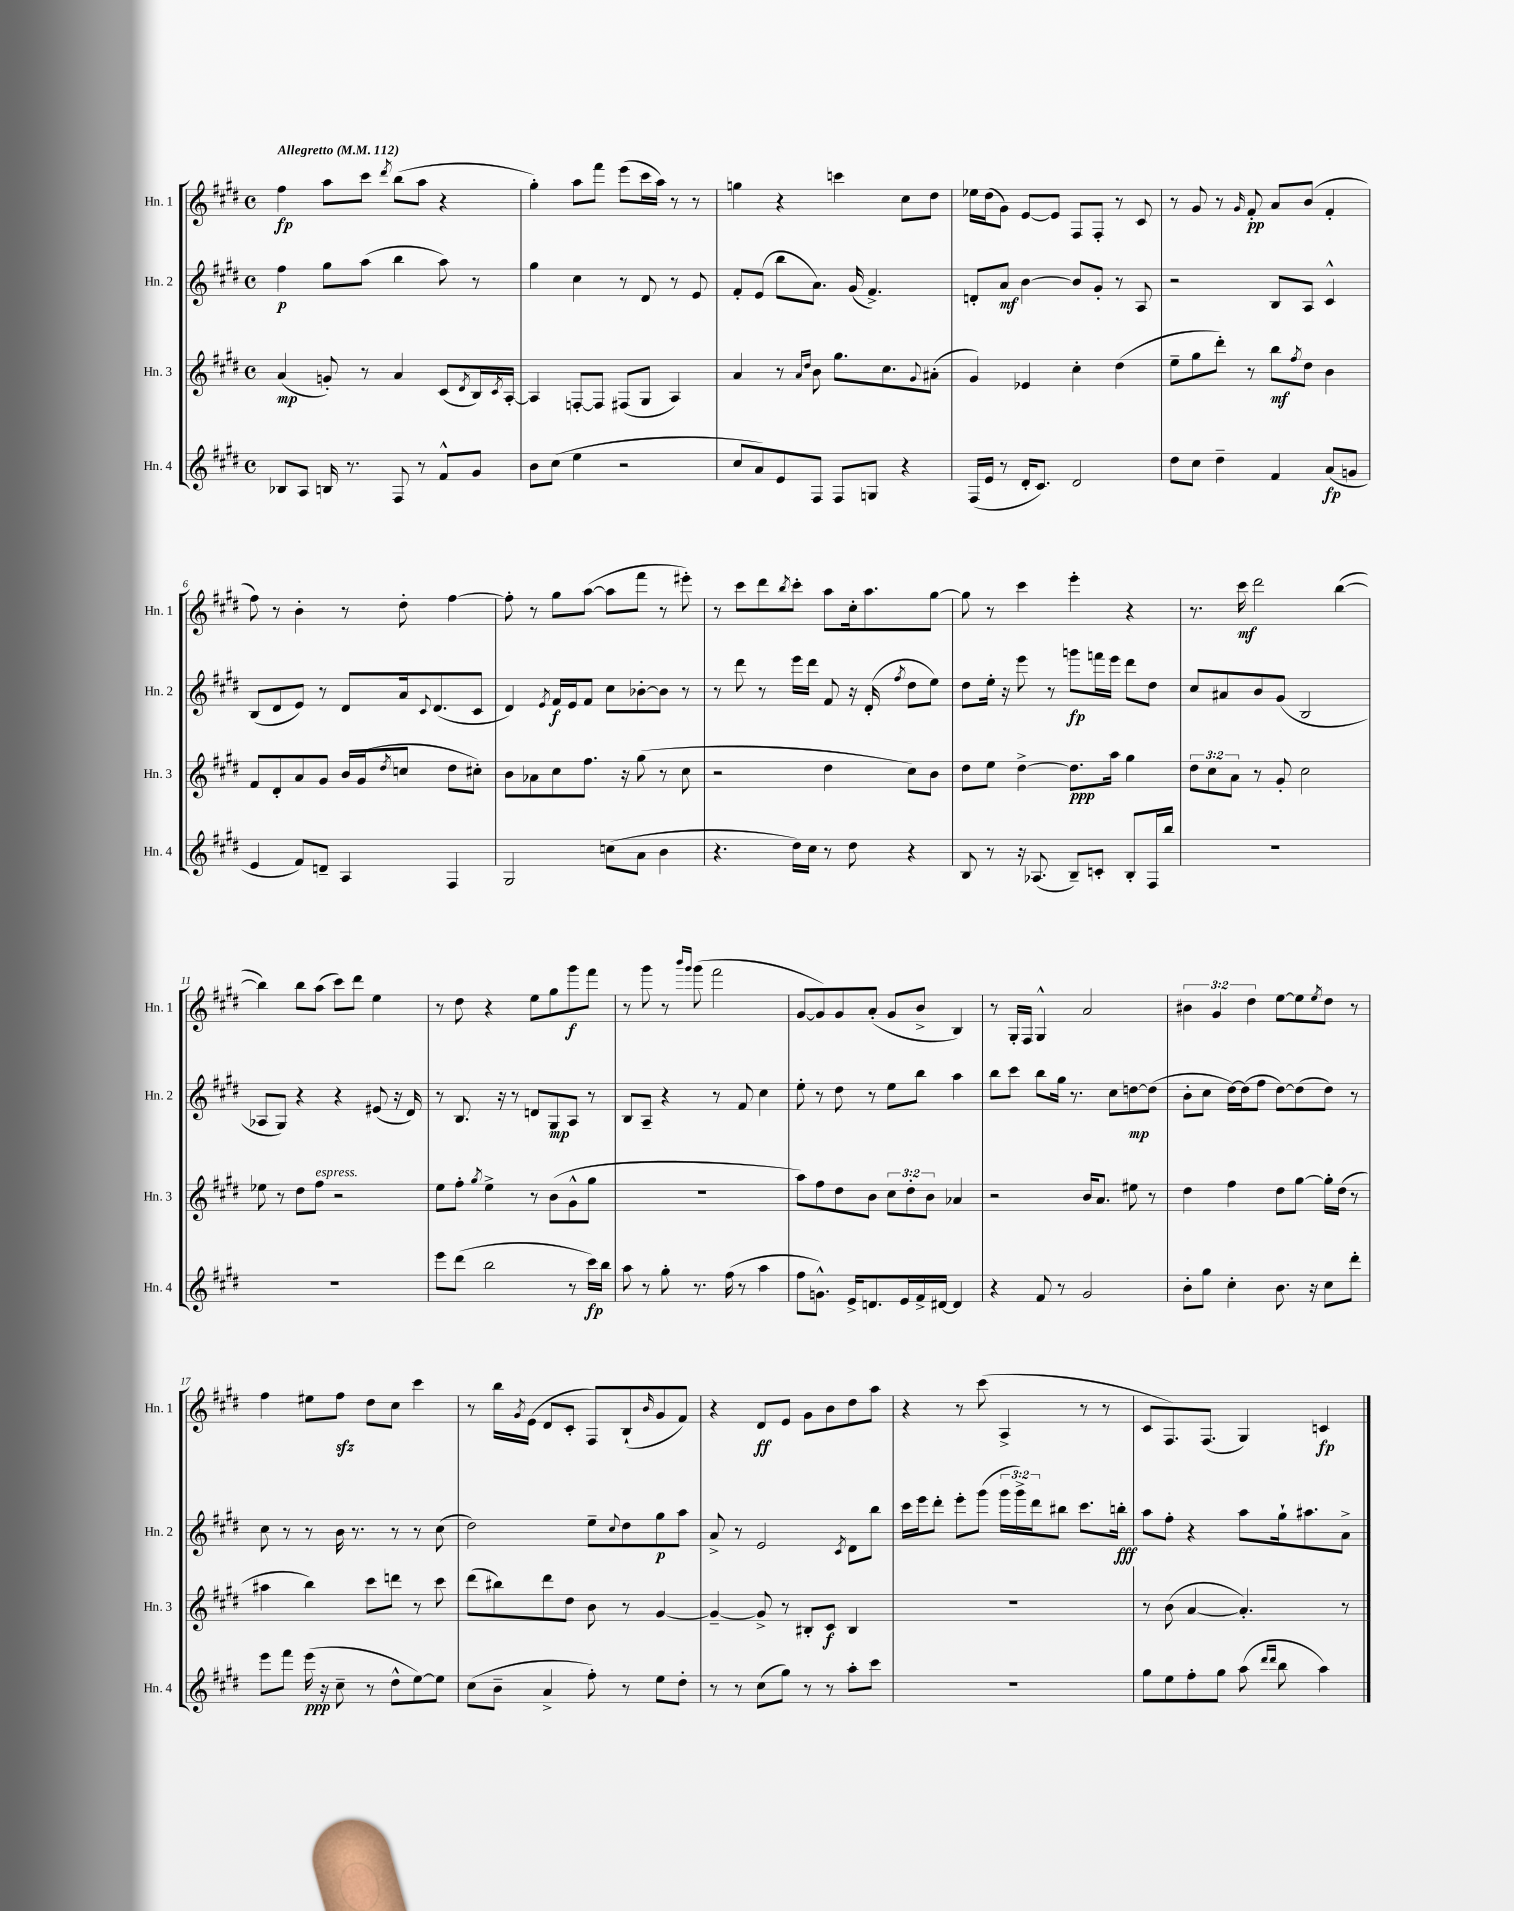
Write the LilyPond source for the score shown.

<<
\new StaffGroup <<
\new Staff = "s0" \with { instrumentName = "Hn. 1" shortInstrumentName = "Hn. 1" } {
    \clef treble \key e \major \defaultTimeSignature \time 4/4 \override Staff.TupletNumber.text = #tuplet-number::calc-fraction-text \tempo "Allegretto" 4 = 112
    fis''4\fp a''8 cis'''8 \acciaccatura { dis'''8 } b''8( a''8 r4 |
    gis''4-.) a''8 fis'''8 e'''8( cis'''16 a''16) r8 r8 |
    g''4 r4 c'''4 cis''8 dis''8 |
    ees''16 dis''16( gis'8) e'8~ e'8 fis8 fis8-. r8 cis'8 |
    r8 gis'8 r8 \grace { gis'16 } fis'8-.\pp a'8 b'8( fis'4-. |
    fis''8) r8 b'4-. r8 dis''8-. fis''4~ |
    fis''8-. r8 gis''8 a''8~( a''8 fis'''8 r8 eis'''8-.) |
    r8 cis'''8 dis'''8 \acciaccatura { b''8 } cis'''8-. a''8 cis''16-. a''8. gis''8~ |
    gis''8 r8 cis'''4 e'''4-. r4 |
    r8. cis'''16\mf dis'''2 b''4~( |
    b''4) b''8 a''8( cis'''8) dis'''8 e''4 |
    r8 dis''8 r4 e''8 gis''8 gis'''8\f fis'''8 |
    r8 gis'''8 r8 \grace { b'''16 gis'''16 } gis'''8( fis'''2 |
    gis'8~ gis'8) gis'8 a'8-.( gis'8 b'8-> b4) |
    r8 gis16-. fis16 gis4-^ a'2 |
    \tuplet 3/2 { bis'4 gis'4 dis''4 } e''8~ e''8 \acciaccatura { e''8 } dis''8 r8 |
    fis''4 eis''8 fis''8\sfz dis''8 cis''8 cis'''4 |
    r8 b''16 \acciaccatura { gis'8 } e'16( dis'8 cis'8-. fis8) b8-!( \grace { b'16 } gis'8 fis'8) |
    r4 dis'8\ff e'8 gis'8 b'8 dis''8 a''8 |
    r4 r8 cis'''8( a4-> r8 r8 |
    cis'8 fis8.) fis8.( gis4) c'4\fp \bar "|." |
}
\new Staff = "s1" \with { instrumentName = "Hn. 2" shortInstrumentName = "Hn. 2" } {
    \clef treble \key e \major \defaultTimeSignature \time 4/4 \override Staff.TupletNumber.text = #tuplet-number::calc-fraction-text
    fis''4\p gis''8 a''8( b''4 a''8) r8 |
    gis''4 cis''4 r8 dis'8 r8 e'8 |
    fis'8-. e'8( b''8 a'8.) gis'16( fis'4.->) |
    d'8-. a'8\mf b'4~ b'8 gis'8-. r8 a8 |
    r2 b8 a8 cis'4-^ |
    b8( dis'8 e'8) r8 dis'8 a'16 \appoggiatura { cis'8 } dis'8.( cis'8 |
    dis'4) \acciaccatura { e'8 } fis'16\f e'16 fis'8 cis''8 bes'8~-. bes'8 r8 |
    r8 dis'''8 r8 e'''16 dis'''16 fis'8 r16 dis'16-.( \acciaccatura { fis''8 } dis''8 e''8) |
    dis''8 e''16-. r16 e'''8 r8 g'''8\fp f'''16 e'''16 dis'''8 dis''8 |
    cis''8 ais'8 b'8 gis'8( b2 |
    aes8 gis8) r4 r4 eis'8( r16 dis'16) |
    r8 b8. r16 r8 d'8 gis8\mp a8 r8 |
    b8 a8-- r4 r8 fis'8 cis''4 |
    e''8-. r8 dis''8 r8 e''8 b''8 a''4 |
    b''8 cis'''8 b''8 gis''16 r8. cis''8 d''8~\mp d''8( |
    b'8-. cis''8 dis''16~) dis''16( fis''8 dis''8~) dis''8( dis''8) r8 |
    cis''8 r8 r8 b'16 r8. r8 r8 cis''8( |
    dis''2) e''8-- \appoggiatura { cis''8 } dis''8 gis''8\p a''8 |
    a'8-> r8 e'2 \acciaccatura { cis'8 } dis'8 b''8 |
    cis'''16 e'''16 dis'''8-. e'''8-. gis'''8( \tuplet 3/2 { gis'''16 gis'''16->) dis'''16 } bis''8 cis'''8. b''16-.\fff |
    a''8 fis''8-. r4 a''8 gis''16-! ais''8. a'8-> \bar "|." |
}
\new Staff = "s2" \with { instrumentName = "Hn. 3" shortInstrumentName = "Hn. 3" } {
    \clef treble \key e \major \defaultTimeSignature \time 4/4 \override Staff.TupletNumber.text = #tuplet-number::calc-fraction-text
    a'4\mp( g'8-.) r8 a'4 cis'8( \acciaccatura { dis'8 } b16) \acciaccatura { cis'8 } a16~-. |
    a4 f8~-. f8 fis8( gis8 a4) |
    a'4 r8 \grace { a'16 dis''16 } b'8 gis''8. cis''8. \appoggiatura { gis'8 } ais'8-.( |
    gis'4) ees'4 cis''4-. dis''4( |
    e''8-- gis''8 dis'''8-.) r8 b''8\mf \acciaccatura { fis''8 } dis''8 b'4 |
    fis'8 dis'8-. a'8 gis'8 b'16 gis'16( \acciaccatura { dis''8 } c''8 dis''8 cis''8-.) |
    b'8 aes'8 cis''8 fis''8. r16 gis''8( r8 cis''8 |
    r2 dis''4 cis''8) b'8 |
    dis''8 e''8 dis''4~-> dis''8.\ppp a''16 gis''4 |
    \tuplet 3/2 { dis''8 cis''8 a'8 } r8 gis'8-. cis''2 |
    ees''8 r8 dis''8 fis''8^\markup { \italic "espress." } r2 |
    e''8 fis''8-. \acciaccatura { gis''8 } e''4-> r8 b'8( gis'8-^ gis''8 |
    R1 |
    a''8) fis''8 dis''8 b'8 \tuplet 3/2 { cis''8 dis''8-. b'8 } aes'4 |
    r2 b'16 a'8. eis''8 r8 |
    dis''4 fis''4 dis''8 gis''8~ gis''16-. dis''16( r8 |
    ais''4 b''4) cis'''8 d'''8 r8 cis'''8 |
    dis'''8( bis''8) dis'''8 dis''8 b'8 r8 gis'4~ |
    gis'4~-- gis'8-> r8 bis8-. cis'8\f bis4 |
    R1 |
    r8 b'8( a'4~ a'4.-.) r8 \bar "|." |
}
\new Staff = "s3" \with { instrumentName = "Hn. 4" shortInstrumentName = "Hn. 4" } {
    \clef treble \key e \major \defaultTimeSignature \time 4/4
    bes8 a8 b16 r8. fis8 r8 fis'8-^ gis'8 |
    b'8 cis''8( e''4 r2 |
    cis''8 a'8) e'8 fis8 fis8 g8 r4 |
    fis16( e'16 r8 dis'16-. cis'8.) dis'2 |
    dis''8 cis''8 dis''4-- fis'4 a'8\fp( g'8 |
    e'4 fis'8) d'8-- a4 fis4 |
    gis2 c''8( a'8 b'4 |
    r4. dis''16) cis''16 r8 dis''8 r4 |
    b8 r8 r16 aes8.( b8--) c'8-. b8-. fis16 b''16 |
    R1 |
    R1 |
    e'''8 dis'''8( b''2 r8 cis'''16\fp) b''16 |
    a''8 r8 gis''8-. r8. fis''16( r8 a''4 |
    fis''8 g'8.-^) e'16-> d'8. e'16 fis'16-> dis'16~ dis'4 |
    r4 fis'8 r8 gis'2 |
    b'8-. gis''8 cis''4-. b'8. r16 cis''8 dis'''8-. |
    e'''8 fis'''8 e'''16\ppp( r16 cis''8-- r8 dis''8-^ e''8~) e''8 |
    cis''8( b'8-- a'4-> fis''8-.) r8 e''8 dis''8-. |
    r8 r8 cis''8( gis''8) r8 r8 a''8-. cis'''8 |
    R1 |
    gis''8 e''8 fis''8-. gis''8 a''8( \grace { dis'''16 dis'''16 } b''8 a''4) \bar "|." |
}
>>
>>
